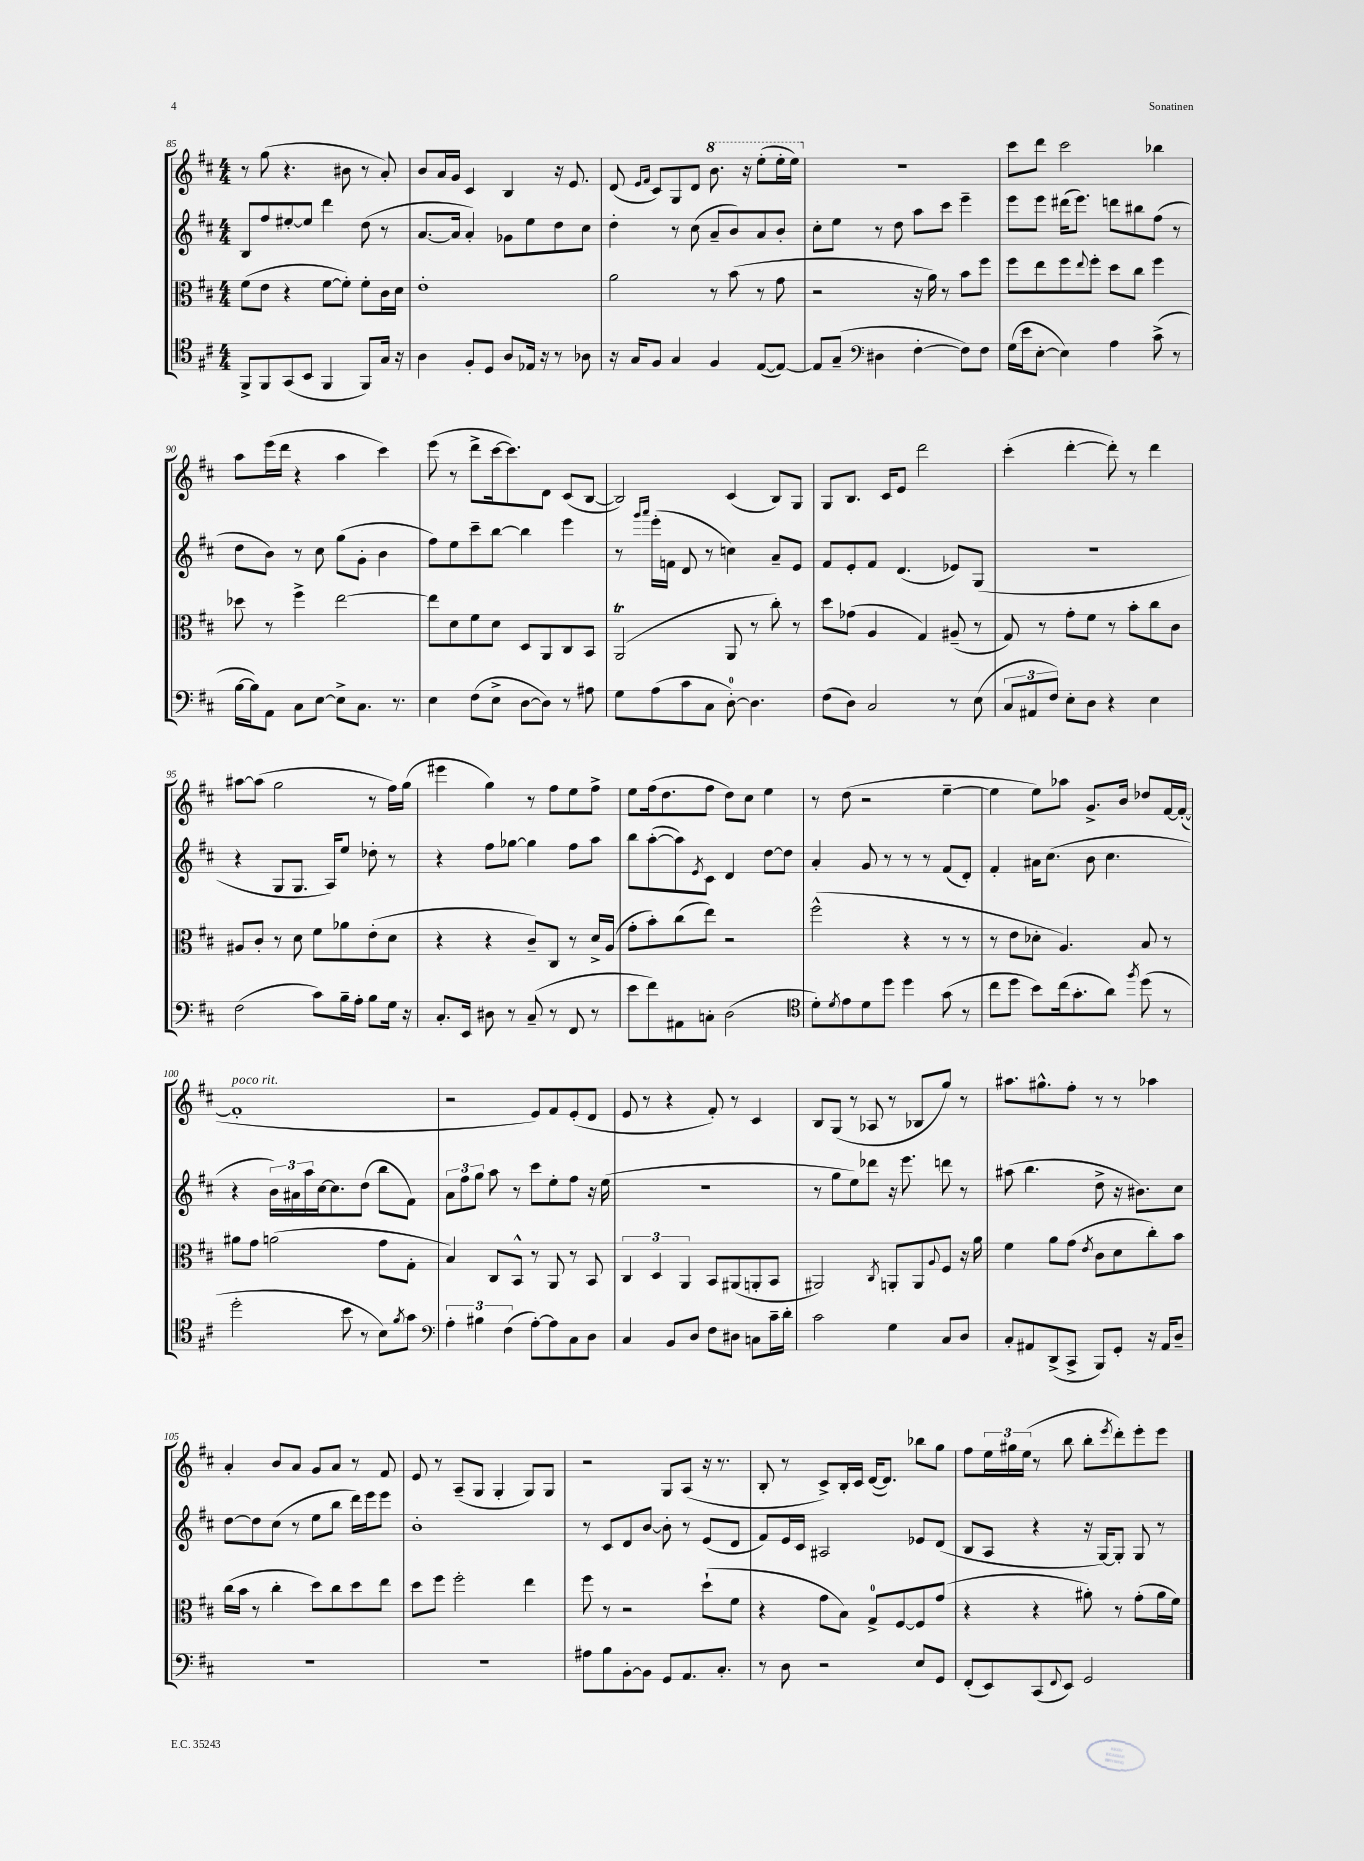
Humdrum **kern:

**kern	**kern	**kern	**kern
*part4	*part3	*part2	*part1
*staff4	*staff3	*staff2	*staff1
*clefC4	*clefC3	*clefG2	*clefG2
*k[f#c#]	*k[f#c#]	*k[f#c#]	*k[f#c#]
*M4/4	*M4/4	*M4/4	*M4/4
=85	=85	=85	=85
8FF#^/L	(8f#\L	8B/L	8r
8FF#/	8e\J	8ff#/	(8gg\
(8GG/	4r	[8ee#X'/	4.r
8BB/J	.	8ee#/J]	.
4FF#/	[8f#\L	4ddd\	.
.	8f#'\J])	.	8b#X\
8FF#/L)	8f#'\L	(8dd\	8r
16G/Jk	16c#\L	8r	8a'/)
16r	16d\JJ	.	.
=86	=86	=86	=86
4A\	1e'	[8.a/L	8b/L
.	.	.	16a/L
.	.	16a/Jk]	16g/JJ
8F#'/L	.	4a'/)	4c#/
8D/J	.	.	.
8A/L	.	8g-X\L	4B/
16E-X/Jk	.	8ee\	.
16r	.	.	.
8r	.	8dd\	16r
.	.	.	8.e/
8A-X\	.	8cc#\J	.
=87	=87	=87	=87
16r	2a\	4dd'\	(8d/
16G/KL	.	.	.
.	.	.	16qqe/LL
.	.	.	16qqf#/JJ
8F#/J	.	.	8c#/L)
4G/	.	8r	8G/
.	.	(8cc#\	8d/J
*	*	*	*8va
4F#/	8r	8a~/L	8.bb\
.	(8b\	8b/)	.
.	.	.	16r
([8E/L	8r	8a/	(8eee'\L
8E/J_)	8g\	8b'/J	16eee'\L
.	.	.	16eee\JJ)
=88	=88	=88	=88
*	*	*	*X8va
8E/L]	2r	8cc#'\L	1r
(8G~/J	.	8ee\J	.
*clefF4	*	*	*
4D#X\	.	8r	.
.	.	8dd\	.
[4F#'\	16r	8aa\L	.
.	16a\)	.	.
.	8r	8ccc#\J	.
8F#\L])	8b\L	4eee~\	.
8F#\J	8ff#\J	.	.
=89	=89	=89	=89
(16G\LL	8ff#\L	8eee\L	8ccc#\L
16e\J	.	.	.
[8E'\J	8ee\	8eee\J	8ddd\J
4E\])	8ff#\	(16ddd#X\KL	2ccc#\
.	.	8.eee\J)	.
.	8qqee/	.	.
.	8ff#'\J	.	.
4A\	8dd\L	8dddn\L	.
.	8cc#\J	8bb#X\	.
(8c#^\	4ff#\	(8ff#\J	4bb-X\
8r	.	8r	.
!!LO:LB:g=z
=90	=90	=90	=90
[16B\LL	8dd-X\	8dd\L	8aa\L
16B\J])	.	.	.
8AA\J	8r	8b\J)	(16eee\L
.	.	.	16ddd\JJ
8C#\L	4ff#^\	8r	4r
[8E\J	.	8cc#\	.
8E^\L]	[2ee\	(8gg\L	4aa\
8.C#\J	.	8g'\J	.
.	.	4b\	4ccc#\)
8.r	.	.	.
=91	=91	=91	=91
4E\	8ee\L]	8ff#\L)	(8eee\
.	8d\	8ee\	8r
(8F#\L	8f#\	8ccc#~\	8ddd^\L
8E^\J	8d\J	[8bb\J	[16ccc#\k
.	.	.	8.ccc#\])
[8D\L	8D/L	4bb\]	.
8D\J])	8AA/	.	8d\J
8r	8C#/	4eee\	(8c#/L
8A#X\	8BB/J	.	[8B/J
=92	=92	=92	=92
8G\L	(2AAT/	8r	2B/])
.	.	16qqggg/LL	.
.	.	16qqaaa/JJ	.
(8A\	.	(16eee'\LL	.
.	.	16fn\JJ	.
8c#\	.	8d/	.
8C#\J	.	8r	.
[8D'\)	8AA/	4ccn\)	(4c#/
4.D\]	8r	.	.
.	8cc#'\)	8a~/L	8B/L)
.	8r	8e/J	8G/J
=93	=93	=93	=93
(8F#\L	8dd\L	8f#/L	8G/L
8D\J)	(8g-X\J	8e'/	8.B/J
2C#/	4A/	8f#/J	.
.	.	.	16c#/KL
.	.	(4.d/	8e/J
.	4G/)	.	2ddd\
8r	(8A#X~/	8e-X/L)	.
(8E\	8r	(8G/J	.
=94	=94	=94	=94
12C#/L	8G/)	1r	(4ccc#'\
12AA#X/	.	.	.
.	8r	.	.
12F#/J)	.	.	.
8E'\L	8g'\L	.	[4ddd'\
8D\J	8f#\J	.	.
4r	8r	.	8ddd'\])
.	8b'\L	.	8r
4E\	8cc#\	.	4ddd\
.	8c#\J	.	.
!!LO:LB:g=z
=95	=95	=95	=95
(2F#\	8A#X/L	4r	[8aa#X\L
.	8c#'/J	.	(8aa#\J]
.	8r	8G/L	2gg\
.	8d\	8.G/J	.
8c#\L)	8f#\L	.	.
.	.	16A/KL)	.
16B~\L	8a-X\	8ee/J	.
16A'\JJ	.	.	.
8B\L	(8e'\	8dd-X'\	8r
16G\Jk	8d\J	8r	16ff#\LL)
16r	.	.	(16gg\JJ
=96	=96	=96	=96
8.C#'/L	4r	4r	4eee#X\
16EE/Jk	.	.	.
8D#X\	4r	8ff#\L	4gg\)
8r	.	[8gg-X\J	.
(8C#~/	8c#~/L)	4gg-\]	8r
8r	8C#/J	.	8ff#\L
8FF#/	8r	8ff#\L	8ee\
8r	16d^/LL	8aa\J	8ff#^\J
.	(16A/JJ	.	.
=97	=97	=97	=97
8e\L	8g'\L	8bb\L	8ee\L
8f#\)	8b'\)	([8aa'\	(16ff#\k
.	.	.	8.dd\
8AA#X\	(8cc#\	8aa\])	.
.	.	8qe/	.
8Cn'\J	8ee\J)	8c#\J	8ff#\J
(2D\	2r	4d/	8dd\L)
.	.	.	8cc#\J
.	.	[8dd\L	4ee\
.	.	8dd\J]	.
=98	=98	=98	=98
*clefC4	*	*	*
8d'\L)	(2ff#^^\	4a'/	8r
8qd/	.	.	.
8e\	.	.	(8dd\
8d\	.	8g/	2r
8dd\J	.	8r	.
4dd\	4r	8r	.
.	.	8r	.
(8g\	8r	(8f#/L	[4ee~\
8r	8r	8d'/J)	.
=99	=99	=99	=99
8cc#\L	8r	4f#'/	4ee\]
8dd\J	8e\L	.	.
8b\L)	8d-X'\J	16a#X\KL	8ee\L)
.	.	(8.cc#\J	.
(16cc#\k	4.A/)	.	8aa-X\J
8.g'\	.	.	.
.	.	8b\	8.g^/L
8a\J)	.	4.cc#\	.
.	.	.	16b/Jk
8qff#/	.	.	.
(8dd\	8B/	.	8dd-X/L
8r	8r	.	[16f#/L
.	.	.	(16f#'/JJ_
!!LO:LB:g=z
=100	=100	=100	=100
!	!	!	!LO:TX:a:i:t=poco rit.
2dd'\	8a#X\L	4r	1f#']
.	8g\J	.	.
.	(2an\	24b\LL)	.
.	.	24a#X\	.
.	.	24aa\	.
.	.	[16cc#\J	.
.	.	8.cc#\]	.
8b\	.	.	.
8r	.	(8dd\J	.
8B\L)	8g\L	8bb\L	.
8qf#/	.	.	.
8g\J	8G'\J	8f#\J)	.
=101	=101	=101	=101
*clefF4	*	*	*
6A'\	4B/)	12a\L	2r
.	.	12ff#\	.
6B#X\	.	12gg\J	.
.	8C#/L	8aa\	.
(6F#\	.	.	.
.	8BB^^/J	8r	.
[8A'\L)	8r	8ccc#\L	8e/L)
8A\]	8AA/	8ee'\	8f#/
8C#\	8r	8ff#\J	(8e'/
8D\J	8BB/	16r	8d/J
.	.	(16ee\	.
=102	=102	=102	=102
4C#/	6C#/	1r	8e/
.	.	.	8r
.	6D/	.	.
8BB/L	.	.	4r
.	6AA/	.	.
8D/J	.	.	.
8F#\L	8BB/L	.	8f#'/)
8D#X\J	(8AA#X/	.	8r
8Cn\L	8AAn'/	.	4c#/
16c#~\L	8BB/J	.	.
16d'\JJ	.	.	.
=103	=103	=103	=103
2c#\	2AA#X/)	8r	8B/L
.	.	8gg\L	(8G/J
.	.	8ee\)	8r
.	.	8ddd-X\J	8A-X/
.	8qC#/	.	.
4G\	8AAn'/L	16r	8r
.	.	8.eee\	.
.	8AA/	.	8B-X/L
.	8qqA/	.	.
8C#/L	8F#/J	8dddn\	8gg/J)
8D/J	16r	8r	8r
.	16a\	.	.
=104	=104	=104	=104
8C#'/L	4f#\	(8aa#X\	8.aa#X\L
8AA#X/	.	4.bb\	.
.	.	.	8.gg#X^^\
(8DD^/	8a\L	.	.
8CC#^/J	(8g\J	.	8ff#'\J
.	8qe/	.	.
8BBB/L)	8c#\L	8dd^\	8r
8GG'/J	8d\	16r	8r
.	.	8.b#X\L)	.
16r	8cc#'\)	.	4aa-X\
16AA#/KL	.	.	.
8D~/J	8b\J	8cc#\J	.
!!LO:LB:g=z
=105	=105	=105	=105
1r	(16cc#\LL	[8dd\L	4a'/
.	16b\JJ	.	.
.	8r	8dd\]	.
.	4cc#'\	(8cc#\J	8b/L
.	.	8r	8a/J
.	8dd\L)	8ee\L	8g/L
.	8cc#\	8bb\J	8a/J
.	8dd\	16ddd\LL)	8r
.	.	16eee\J	.
.	8ee\J	8eee\J	8f#/
=106	=106	=106	=106
1r	8dd\L	1b'	8e/
.	8ff#\J	.	8r
.	2ff#'\	.	(8A~/L
.	.	.	8G/J
.	.	.	4G'/
.	4ee\	.	8G/L)
.	.	.	8G/J
=107	=107	=107	=107
8A#X\L	8ff#\	8r	2r
8B\	8r	8c#/L	.
[8BB'\	2r	8d/	.
8BB\J]	.	[8b/J	.
8GG/L	.	8b'\]	8G/L
8.AA/	.	8r	(8A/J
.	(8dd`\L	(8e/L	16r
8.C#'/J	.	.	8.r
.	8f#\J	8d/J	.
=108	=108	=108	=108
8r	4r	8f#/L)	8B'/
8D\	.	16e/L	8r
.	.	16c#/JJ	.
2r	8g\L	2A#X/	8c#^/L)
.	8B\J)	.	16B'/L
.	.	.	16c#/JJ
.	8G^/L	.	([16d/KL
.	.	.	8.d/J])
.	[8F#/	.	.
8E/L	8F#/]	8e-X/L	8bb-X\L
8GG/J	(8g/J	(8d/J	8gg\J
=109	=109	=109	=109
(8FF#'/L	4r	8B/L	8ff#\L
8EE/)	.	8A/J	24ee\L
.	.	.	24gg#X\
.	.	.	(24ee\JJ
(8CC#/	4r	4r	8r
8qqFF#/	.	.	.
8EE/J)	.	.	8bb\
2GG/	8a#X'\)	16r	8bb'\L
.	.	[16G/KL)	.
.	.	.	8qeee/
.	8r	8G'/J]	8ddd'\)
.	(8g'\L	8G/	8eee'\
.	16a#\L	8r	8eee\J
.	16f#\JJ)	.	.
==	==	==	==
*-	*-	*-	*-
